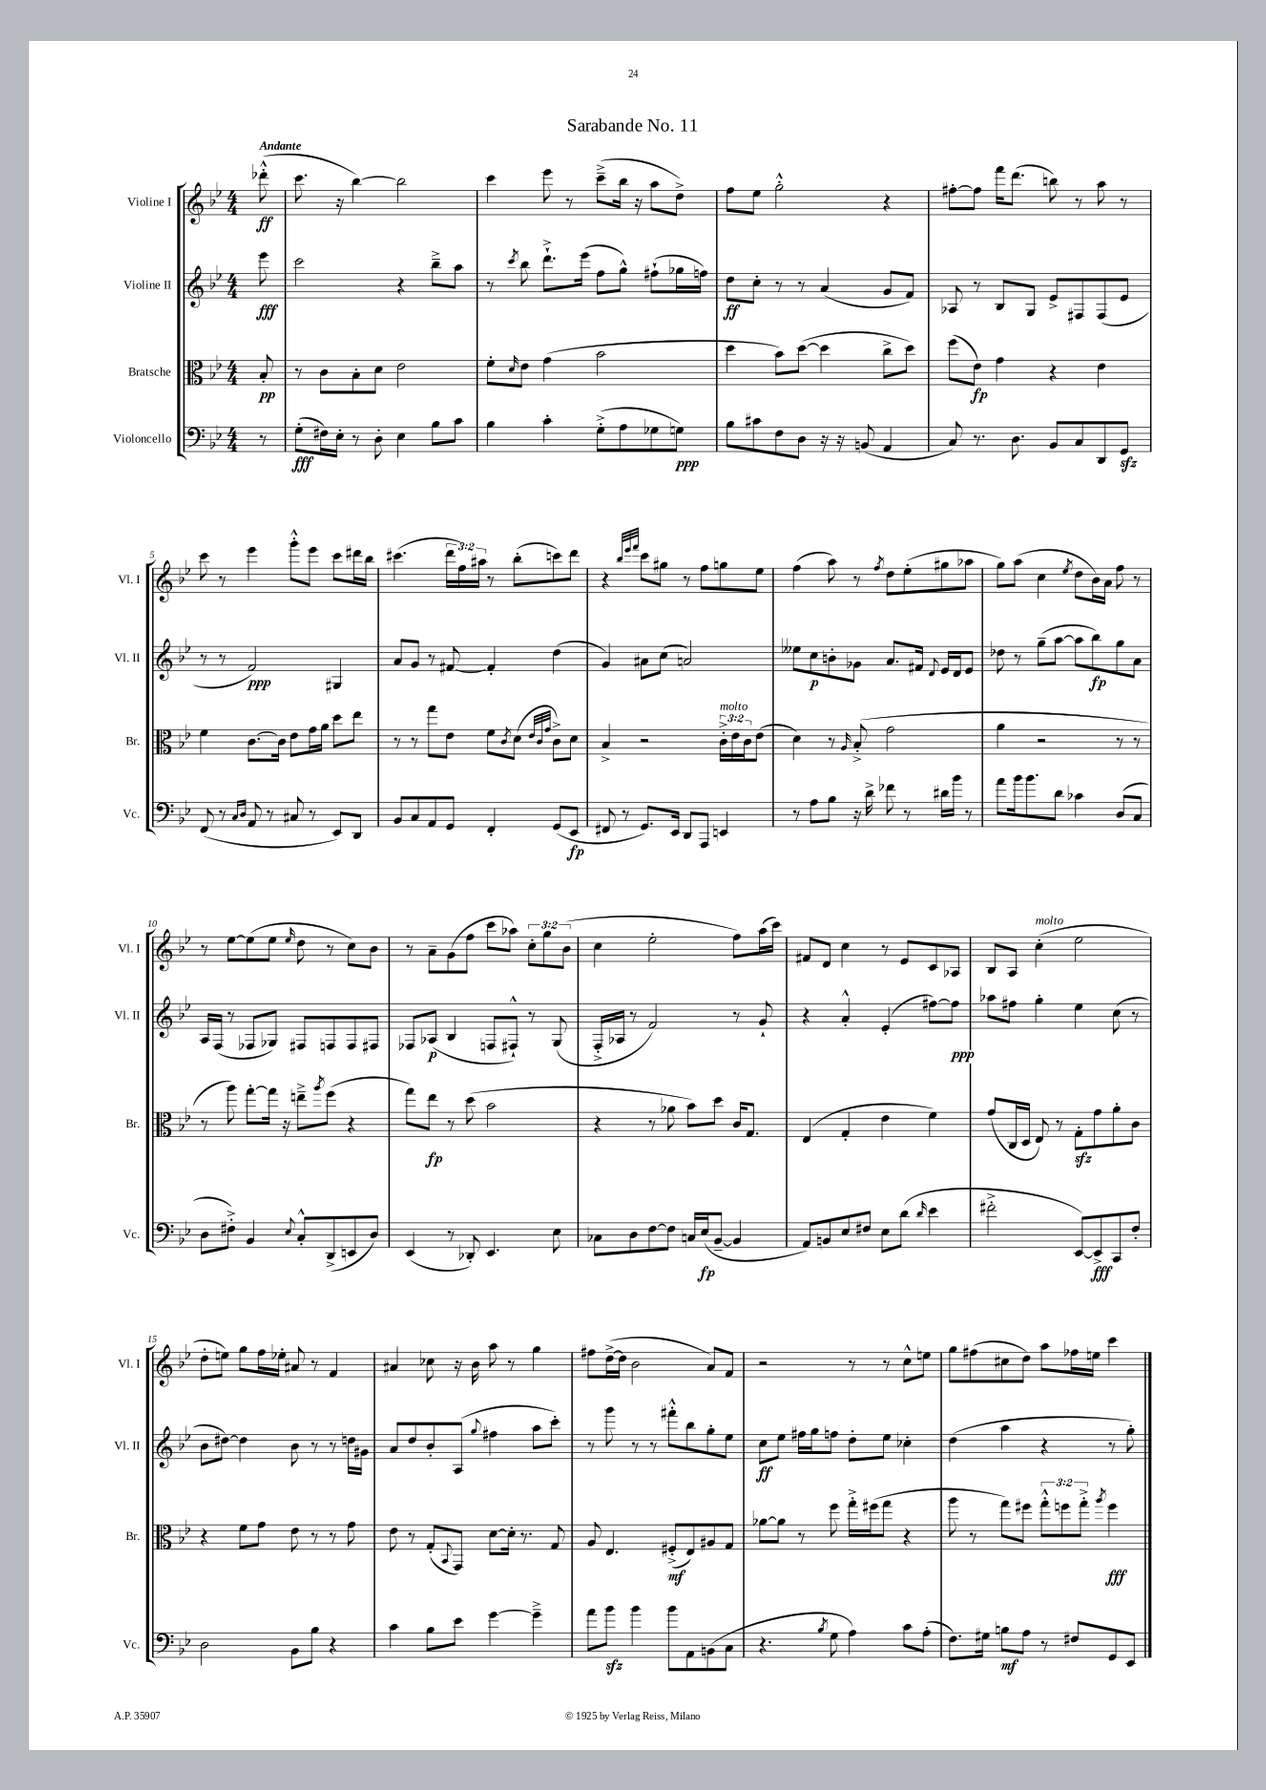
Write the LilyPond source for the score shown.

\header { title = "Sarabande No. 11" }
<<
\new StaffGroup <<
\new Staff = "s0" \with { instrumentName = "Violine I" shortInstrumentName = "Vl. I" } {
    \clef treble \key bes \major \numericTimeSignature \time 4/4 \override Staff.TupletNumber.text = #tuplet-number::calc-fraction-text \partial 8 \tempo "Andante"
    des'''8-.-^\ff( |
    c'''8. r16 bes''4~) bes''2 |
    c'''4 ees'''8 r8 c'''8--->( bes''16 r16 a''8 d''8->) |
    f''8 ees''8 g''2-.-^ r4 |
    fis''8~-. fis''8 f'''16 d'''8.( b''8) r8 a''8 r8 |
    c'''8 r8 ees'''4 g'''8-.-^ ees'''8 c'''8 dis'''16 bes''16 |
    cis'''4.( \tuplet 3/2 { d'''16 f''16) ais''16 } r8 bes''8-.( c'''8) d'''8 |
    r4 \grace { bes''32 ees'''32 f'''32 } c'''8 gis''8 r8 f''8 g''8 ees''8 |
    f''4( a''8) r8 \acciaccatura { f''8 } d''8 ees''8-.( gis''8 aes''8 |
    g''8) a''8( c''4 \acciaccatura { ees''8 } d''8 bes'16) a'16 f''8 r8 |
    r8 ees''8~ ees''8( ees''8 \grace { ees''16 } d''8 r8 c''8) bes'8 |
    r8 a'8-- g'8( f''8 c'''8 aes''8) \tuplet 3/2 { c''8-. g''8 bes'8( } |
    c''4 ees''2-. f''8) a''16( c'''16) |
    fis'8 d'8 c''4 r8 ees'8 c'8 aes8 |
    bes8 a8 c''4-.^\markup { \italic "molto" }( ees''2 |
    d''8-. e''8) g''8 f''16 ees''16-. ais'8 r8 f'4 |
    ais'4 ces''8 r16 bes'16 a''8 r8 g''4 |
    fis''8 d''16~->( d''16 bes'2 a'8) f'8 |
    r2 r8 r8 c''8-^ e''8 |
    g''8 fis''8( cis''8 d''8) a''8 fes''16 e''16 c'''4 \bar "|." |
}
\new Staff = "s1" \with { instrumentName = "Violine II" shortInstrumentName = "Vl. II" } {
    \clef treble \key bes \major \numericTimeSignature \time 4/4 \partial 8
    ees'''8\fff |
    c'''2 r4 bes''8---> a''8 |
    r8 \acciaccatura { c'''8 } bes''8 d'''8.-!-> ees'''16( f''8 g''8-^) fis''8-!( ges''16 f''16) |
    d''8\ff c''8-. r8 r8 a'4( g'8 f'8) |
    aes8 r8 bes8 g8 ees'8-> fis8 fis8( ees'8 |
    r8 r8 f'2\ppp) gis4 |
    a'8 g'8 r8 fis'8~ fis'4-. d''4( |
    g'4) ais'8 c''8( a'2) |
    eeses''8 c''8\p b'8-. ges'8 a'8. fis'16 \appoggiatura { d'8 } ees'16 d'16 ees'8 |
    des''8 r8 g''8--( a''8~ a''8 bes''8\fp) g''8 a'8 |
    a16 f16( r8 fes8 ges8) fis8 f8 f8 fis8 |
    fes8 aes8\p( bes4 f8 fis8-!-^) r8 g8( |
    f16-.-> aes16 r8 f'2) r8 g'8-! |
    r4 a'4-.-^ ees'4-.( fis''8~) fis''8\ppp |
    aes''8 fis''8 g''4-. ees''4 c''8( r8 |
    bes'8 dis''8~) dis''4 bes'8 r8 r8 d''16 gis'16 |
    a'8 d''8 bes'8-. a8( \appoggiatura { g''8 } fis''4 a''8 c'''8-.) |
    r8 g'''8 r8 r8 fis'''8-.-^ bes''8 g''8-. ees''8 |
    c''8\ff ees''8 fis''16 g''16 f''8 d''8-. ees''8 ces''4-. |
    d''4( a''4 r4 r8 g''8-.) \bar "|." |
}
\new Staff = "s2" \with { instrumentName = "Bratsche" shortInstrumentName = "Br." } {
    \clef alto \key bes \major \numericTimeSignature \time 4/4 \override Staff.TupletNumber.text = #tuplet-number::calc-fraction-text \partial 8
    bes8-.\pp |
    r8 c'8 bes8-. d'8 ees'2 |
    f'8-. \grace { d'16 } ees'8 g'4( bes'2 |
    d''4 bes'8) d''8~( d''4 c''8-> d''8) |
    f''8( ees'8\fp) g'4 r4 ees'4 |
    f'4 c'8.~ c'16 ees'8 g'16 a'16 d''8 ees''8 |
    r8 r8 g''8 ees'8 f'8 \acciaccatura { c'8 } d'8( \grace { ees'32 c'32 g'32 } c'8->) d'8 |
    bes4-> r2 \tuplet 3/2 { c'16-.->^\markup { \italic "molto" } ees'16 c'16 } ees'8( |
    d'4) r8 \grace { a16 } bes8-.->( g'2 |
    a'4 r2 r8 r8 |
    r8 a''8) g''8~-. g''16 r16 e''8---> \acciaccatura { a''8 } f''8( r4 |
    g''8) ees''8\fp r8 d''8( bes'2 |
    r4 r8 aes'8 bes'8) d''8 c'16 g8. |
    ees4( g4-. ees'4 f'4) |
    g'8( c16 d16 ees8) r8 g8-.\sfz g'8 a'8-. c'8 |
    r4 f'8 g'8 ees'8 r8 r8 g'8 |
    ees'8 r8 g8-.( \appoggiatura { bes,8 } g,8) d'8~ d'16-. r8. g8 |
    a8 ees4. fis8-.->\mf( ees8) ais8 g8 |
    aes'8~ aes'8 r8 f''8 g''16-.-> fis''16( g''8 r4 |
    a''8 r8 g''8) fis''8 \tuplet 3/2 { g''8-.-^ f''8 g''8-.-> } \acciaccatura { a''8 } f''4\fff \bar "|." |
}
\new Staff = "s3" \with { instrumentName = "Violoncello" shortInstrumentName = "Vc." } {
    \clef bass \key bes \major \numericTimeSignature \time 4/4 \partial 8
    r8 |
    g8-.\fff( fis16) ees16-. r8 d8-. ees4 bes8 c'8 |
    bes4 c'4-. g8-.->( a8 ges8 g8\ppp) |
    bes8 cis'8 f8 d8 r16 r16 b,8( a,4 |
    c8) r8. d8. bes,8 c8 d,8 g,8\sfz |
    f,8( r8 \grace { c16 d16 } a,8 r8 cis8 r8 ees,8) d,8 |
    bes,8 c8 a,8 g,8 f,4-. g,8( ees,8\fp |
    fis,8 r8 g,8.) ees,16 d,8 a,,8 e,4 |
    r8 a8 bes8 r16 d'16-> fes'8 r8 dis'16 bes'16 r8 |
    a'8 bes'16 bes'8. d'8 ces'4 d8( c8 |
    d8 fis8-.->) bes,4 \appoggiatura { ees8 } c8-.-^ d,8->( e,8 d8) |
    ees,4( r8 des,8-.) ees,4. ees8 |
    ces8 d8 f8~ f8 c16 ees16\fp( bes,8~-- bes,4 |
    a,8) b,8 ees8 fis8 ees8 d'8( \grace { d'16 } ees'4 |
    fis'2-.-> ees,8~) ees,8->\fff c,8 f8-. |
    d2 bes,8 bes8 r4 |
    c'4 bes8 ees'8 g'4~ g'4---> |
    a'8 bes'8\sfz bes'4 bes'8 a,8 b,8( c8 |
    r4. \acciaccatura { bes8 } g8 a4) c'8 a8-.( |
    f8.) gis16 b8\mf a8 r8 fis8 g,8 ees,8 \bar "|." |
}
>>
>>
